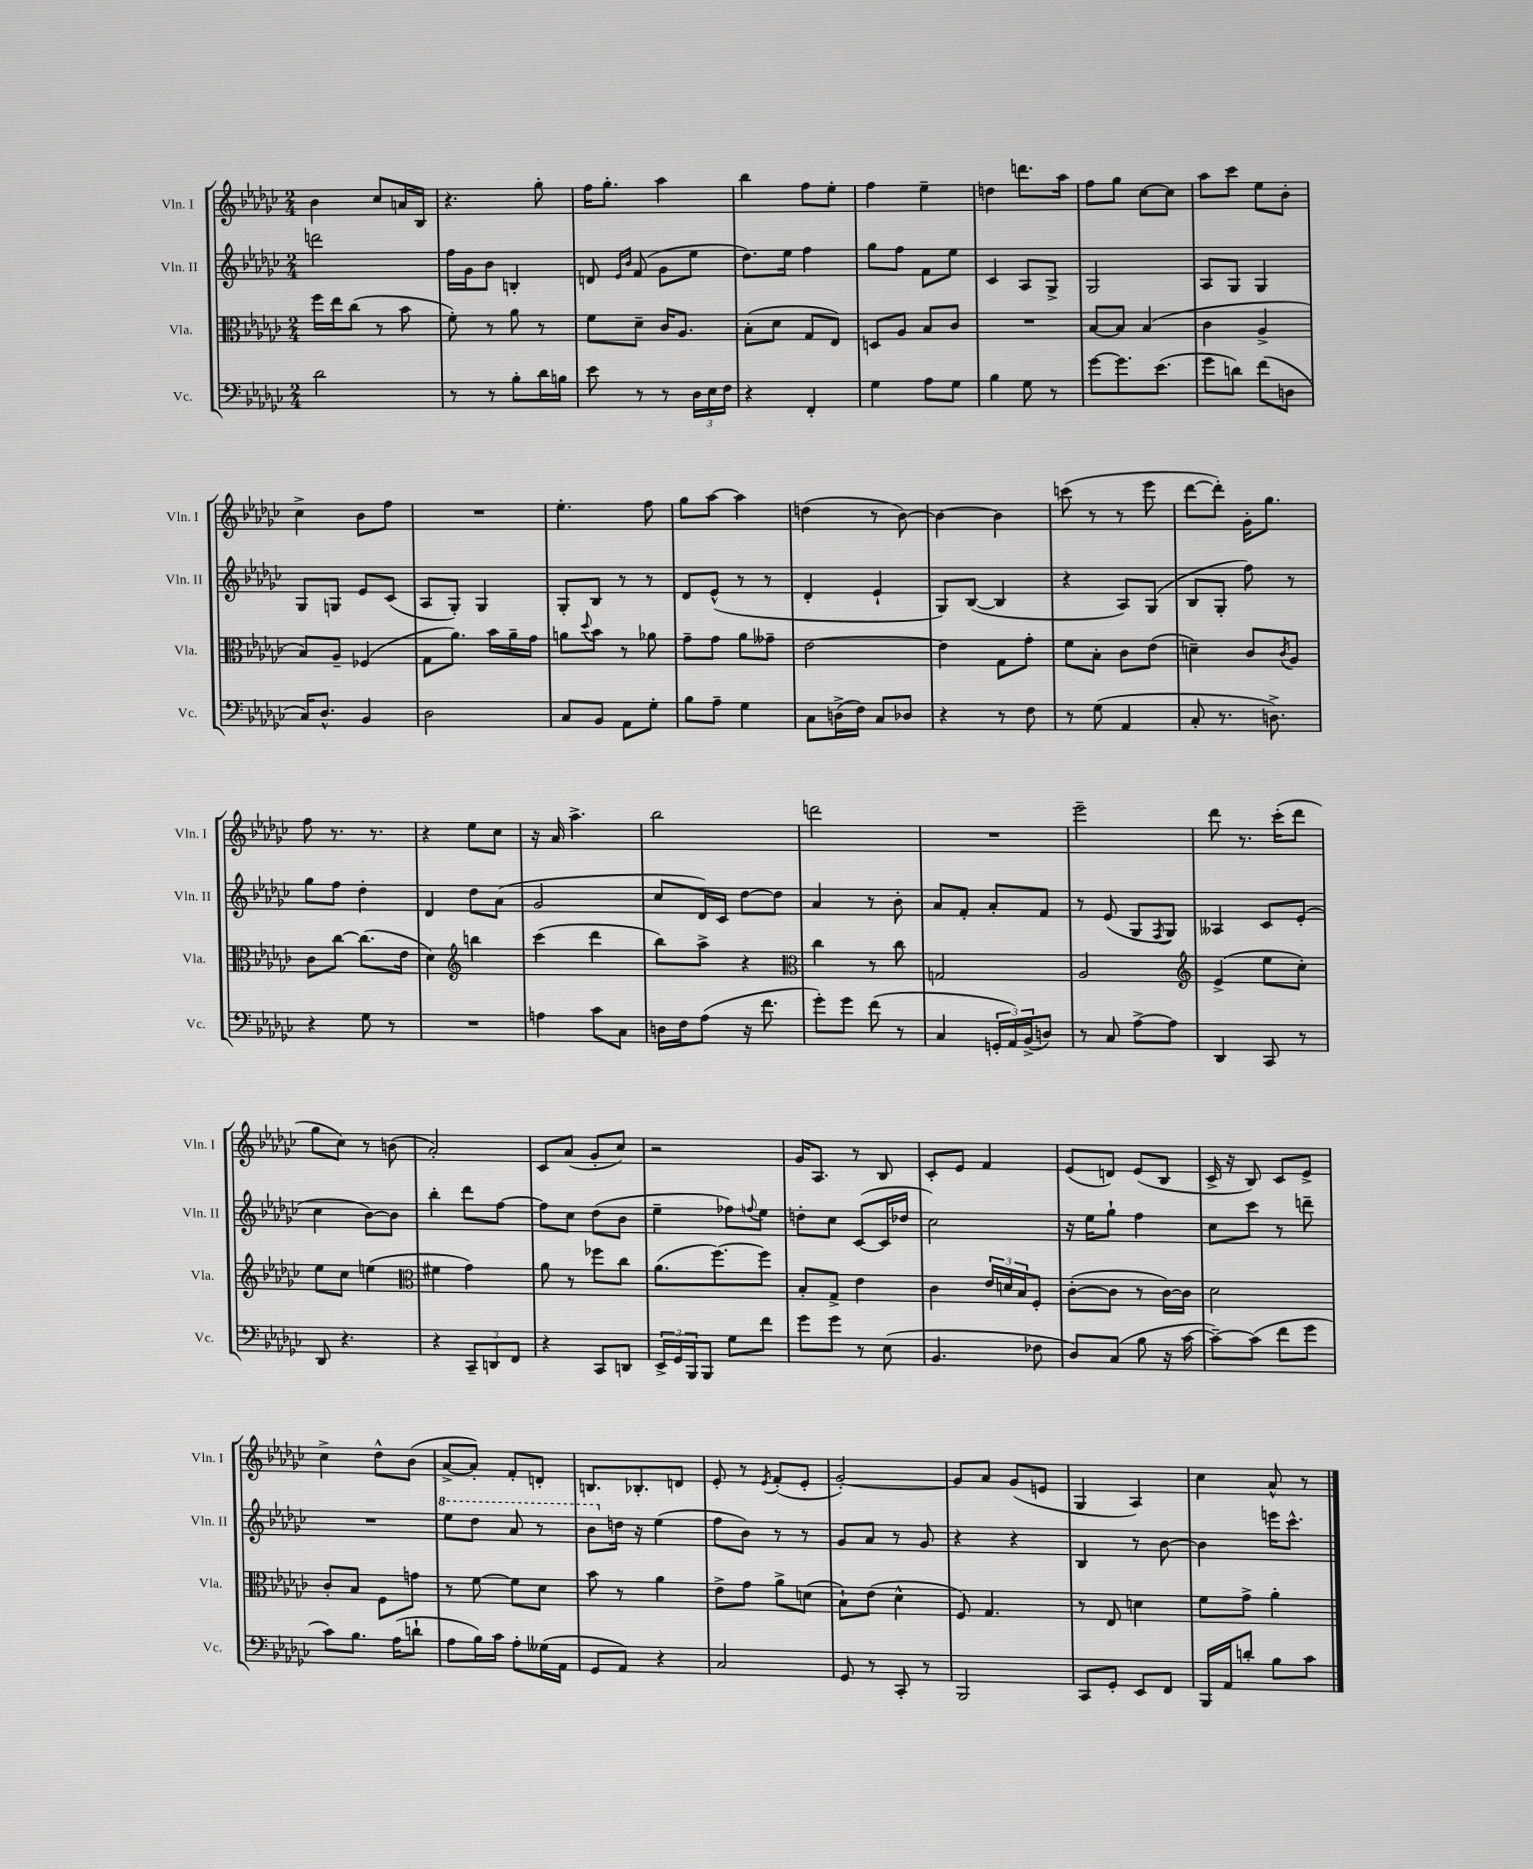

**kern	**kern	**kern	**kern
*part4	*part3	*part2	*part1
*staff4	*staff3	*staff2	*staff1
*I"Vc.	*I"Vla.	*I"Vln. II	*I"Vln. I
*I'Vc.	*I'Vla.	*I'Vln. II	*I'Vln. I
*clefF4	*clefC3	*clefG2	*clefG2
*k[b-e-a-d-g-c-]	*k[b-e-a-d-g-c-]	*k[b-e-a-d-g-c-]	*k[b-e-a-d-g-c-]
*M2/4	*M2/4	*M2/4	*M2/4
=92	=92	=92	=92
2d-\	16ff\LL	2dddn\	4b-\
.	16ee-\J	.	.
.	(8cc-\J	.	.
.	8r	.	8cc-/L
.	8b-\	.	16an/L
.	.	.	16B-/JJ
=93	=93	=93	=93
8r	8f'\)	16ff\LL	4.r
.	.	16g-\J	.
8r	8r	8b-\J	.
8B-'\L	8a-\	4Bn'/	.
16d-\L	8r	.	8gg-'\
16Bn\JJ	.	.	.
=94	=94	=94	=94
8e-\	8f\L	8dn/	16ff\KL
.	.	.	8.gg-'\J
.	.	16qqe-/LL	.
.	.	16qqb-/JJ	.
8r	8d-~\J	(8f/	.
8r	16c-/KL	8g-\L	4aa-\
.	8.A-/J	.	.
24D-\LL	.	8ee-\J	.
24E-\	.	.	.
24F\JJ	.	.	.
=95	=95	=95	=95
4r	(8B-'\L	8.dd-\L)	4bb-\
.	8d-\J	.	.
.	.	16ee-\Jk	.
4FF'/	8G-/L	4ff\	8ff\L
.	8E-/J)	.	8ee-'\J
=96	=96	=96	=96
4G-\	8Dn/L	8gg-\L	4ff\
.	8A-/J	8ff\J	.
8A-\L	8B-/L	8f\L	4ee-~\
8G-\J	8c-/J	8ee-\J	.
=97	=97	=97	=97
4B-\	2r	4c-/	4ddn\
8G-\	.	8A-/L	8.dddn\L
8r	.	8G-^/J	.
.	.	.	16aa-\Jk
=98	=98	=98	=98
[8g-\L	[8B-/L	2G-/	8ff\L
8.g-\]	8B-/J]	.	8gg-\J
.	(4B-/	.	[8cc-\L
(8.e-\J	.	.	.
.	.	.	8cc-\J]
=99	=99	=99	=99
8g-\L	4c-\	8A-/L	8aa-\L
8dn\J)	.	8G-/J	8ccc-\J
(8f\L	4A-^/	4G-/	8ee-\L
8Dn\J	.	.	8b-'\J
!!LO:LB:g=z
=100	=100	=100	=100
16C-/KL)	8B-/L)	8G-/L	4cc-^\
8.D-^^/J	.	.	.
.	8A-~/J	8Gn/J	.
4BB-/	(4F-X/	8e-/L	8b-\L
.	.	(8c-/J	8ff\J
=101	=101	=101	=101
2D-\	8G-\L	8A-/L	2r
.	8.a-\J)	8G-'/J)	.
.	.	4G-/	.
.	16b-\LL	.	.
.	16a-~\	.	.
.	16g-\JJ	.	.
=102	=102	=102	=102
8C-/L	8an\L	8G-'/L	4.ee-'\
.	8qqdd-/	.	.
8BB-/J	8b-\J	8B-/J	.
8AA-\L	8r	8r	.
8G-'\J	8a-X\	8r	8ff\
=103	=103	=103	=103
8B-\L	8g-~\L	8d-/L	8gg-\L
8A-~\J	8g-\J	(8e-^^/J	[8aa-\J
4G-\	8a-\L	8r	4aa-\]
.	8g--X~\J	8r	.
=104	=104	=104	=104
8C-\L	[2e-\	4d-'/	(4ddn\
(16Dn^\L	.	.	.
16F\JJ)	.	.	.
8C-/L	.	4e-`/	8r
8D-X/J	.	.	[8b-\)
=105	=105	=105	=105
4r	4e-\]	8G-/L)	4b-\_
.	.	([8B-/J	.
8r	8G-\L	4B-/]	4b-\]
8F\	8g-'\J	.	.
=106	=106	=106	=106
8r	8f\L	4r	(8cccn\
(8G-\	8B-'\J	.	8r
4AA-/	8c-\L	8A-/L)	8r
.	(8e-\J	(8G-/J	8eee-\
=107	=107	=107	=107
8C-'/	4dn~\)	8B-/L	[8ddd-\L
8.r	.	8G-'/J	8ddd-'\J])
.	8c-/L	8ff\)	16g-'\KL
8.Dn^\)	.	.	8.gg-\J
.	8qc-/	.	.
.	8A-/J	8r	.
!!LO:LB:g=z
=108	=108	=108	=108
4r	8c-\L	8gg-\L	8ff\
.	[8cc-\J	8ff\J	8.r
8G-\	(8.cc-\L]	4dd-'\	.
.	.	.	8.r
8r	.	.	.
.	16e-\Jk	.	.
=109	=109	=109	=109
2r	4d-\)	4d-/	4r
*	*clefG2	*	*
.	4bbn\	8dd-\L	8ee-\L
.	.	(8a-\J	8cc-\J
=110	=110	=110	=110
4An\	(4ccc-\	2g-/	16r
.	.	.	16a-/
.	.	.	4.aa-^\
8c-\L	4ddd-\	.	.
8C-\J	.	.	.
=111	=111	=111	=111
16Dn\LL	8bb-\L)	8cc-/L	2bb-\
16F\J	.	.	.
(8A-\J	8aa-^\J	16d-/L)	.
.	.	16c-/JJ	.
16r	4r	[8dd-\L	.
8.f\	.	.	.
.	.	8dd-\J]	.
=112	=112	=112	=112
*	*clefC3	*	*
8g-'\L)	4cc-\	4a-/	2dddn\
8g-\J	.	.	.
(8f\	8r	8r	.
8r	8cc-\	8b-'\	.
=113	=113	=113	=113
4C-/	2Gn/	8a-/L	2r
.	.	8f'/J	.
24GGn'/LL	.	8a-'/L	.
24AA-/)	.	.	.
(24BB-^/J	.	.	.
8Dn/J)	.	8f/J	.
=114	=114	=114	=114
8r	2A-/	8r	2eee-~\
8C-/	.	(8e-/	.
[8A-^\L	.	8G-/L	.
.	.	8qF/	.
8A-\J]	.	8G-/J)	.
=115	=115	=115	=115
*	*clefG2	*	*
4DD-/	(4e-^/	4A--X/	8ddd-\
.	.	.	8.r
8CC-/	8ee-\L	8c-/L	.
.	.	.	(16ccc-'\KL
8r	8cc-'\J)	(8e-'/J	8ddd-\J
!!LO:LB:g=z
=116	=116	=116	=116
8DD-/	8ee-\L	4cc-\	8gg-\L
4.r	8cc-\J	.	8cc-\J)
.	(4een\	[8b-\L)	8r
.	.	8b-\J]	(8bn\
=117	=117	=117	=117
*	*clefC3	*	*
4r	4f#X\	4bb-'\	2a-'/)
12CC-~/L	4g-\)	8ddd-\L	.
12DDn/	.	.	.
.	.	[8ff\J	.
12FF/J	.	.	.
=118	=118	=118	=118
4r	8a-\	8ff\L]	8c-/L
.	8r	8cc-\J	(8a-/J
8CC-/L	8ff-X\L	(8dd-\L	8g-'/L
8DDn/J	8cc-\J	8b-\J	8cc-/J)
=119	=119	=119	=119
24EE-^/LL	(8.a-\L	4ee-~\	2r
24GG-/	.	.	.
24BBB-/J	.	.	.
8BBB-/J	.	.	.
.	[8.ff\)	.	.
8G-\L	.	8ff-X\L)	.
.	.	8qqffn/	.
8f\J	8ff\J]	8ee-\J	.
=120	=120	=120	=120
8g-\L	8B-'/L	8ddn'\L	16g-/KL
.	.	.	8.A-/J
8g-\J	8G-^/J	8cc-\J	.
8r	4e-\	([8c-/L	8r
(8E-\	.	16c-/L]	8B-/
.	.	16dd-X/JJ	.
=121	=121	=121	=121
4.BB-/	4c-\	2cc-\)	8c-'/L
.	.	.	8e-/J
.	24e-/LL	.	4f/
.	24dn/	.	.
.	24B-/J	.	.
8F-X\	8F'/J	.	.
=122	=122	=122	=122
8D-/L)	([8c-'\L	16r	(8e-/L
.	.	16ee-\KL	.
(8C-/J	8c-\J]	8gg-`\J	8dn/J)
8B-\	8r	4ff\	(8e-/L
16r	[16c-\LL)	.	8B-/J
[16c-\	16c-\JJ]	.	.
=123	=123	=123	=123
8c-~\L_)	2d-\	8cc-\L	16c-^/
.	.	.	16r
(8c-\J]	.	8ccc-\J	8B-/)
8f\L	.	8r	8c-/L
8g-\J	.	8dddn~\	8e-^/J
!!LO:LB:g=z
=124	=124	=124	=124
8c-\L)	8c-'/L	2r	4cc-^\
8.B-\J	8B-/J	.	.
.	8F\L	.	8dd-^^\L
(16A-\KL	.	.	.
8dn`\J	8gn\J	.	(8b-\J
=125	=125	=125	=125
*	*	*8va	*
8A-\L	8r	8eee-\L	[8a-^/L
16B-\L)	[8f\	8ddd-\J	8a-'/J])
16c-\JJ	.	.	.
8A-'\L	8f\L]	8aa-/	8f'/L
(16G--X\L	8d-\J	8r	8dn'/J
16AA-\JJ	.	.	.
=126	=126	=126	=126
8GG-/L	8b-\	8bb-\L	8.Bn/L
*	*	*X8va	*
8AA-/J)	8r	16ddn\Jk	.
.	.	16r	8.B-X'/
4r	4a-\	(4ee-\	.
.	.	.	8dn/J
=127	=127	=127	=127
2C-/	8e-^\L	8ff\L	8e-'/
.	8g-\J	8b-\J)	8r
.	.	.	8qe-/
.	8a-^\L	8r	(8f'/L
.	(8dn\J	8r	8e-'/J
=128	=128	=128	=128
8GG-/	8B-`\L)	8g-/L	[2g-'/)
8r	(8e-\J	8a-/J	.
8CC-'/	4d-^^\	8r	.
8r	.	8g-/	.
=129	=129	=129	=129
2BBB-/	8F/)	4r	8g-/L]
.	4.G-/	.	8a-/J
.	.	4r	(8g-/L
.	.	.	8en/J
=130	=130	=130	=130
8CC-/L	8r	4B-/	4G-/
8GG-'/J	8E-/	.	.
8EE-/L	4dn\	8r	4A-/)
8FF/J	.	[8b-\	.
=131	=131	=131	=131
16BBB-/LL	8f\L	4b-\]	4cc-\
16AA-/J	.	.	.
8dn'/J	8g-^\J	.	.
8B-\L	4a-'\	16eeen\KL	8a-^^/
.	.	8.ccc-^^\J	.
8c-\J	.	.	8r
==	==	==	==
*-	*-	*-	*-
